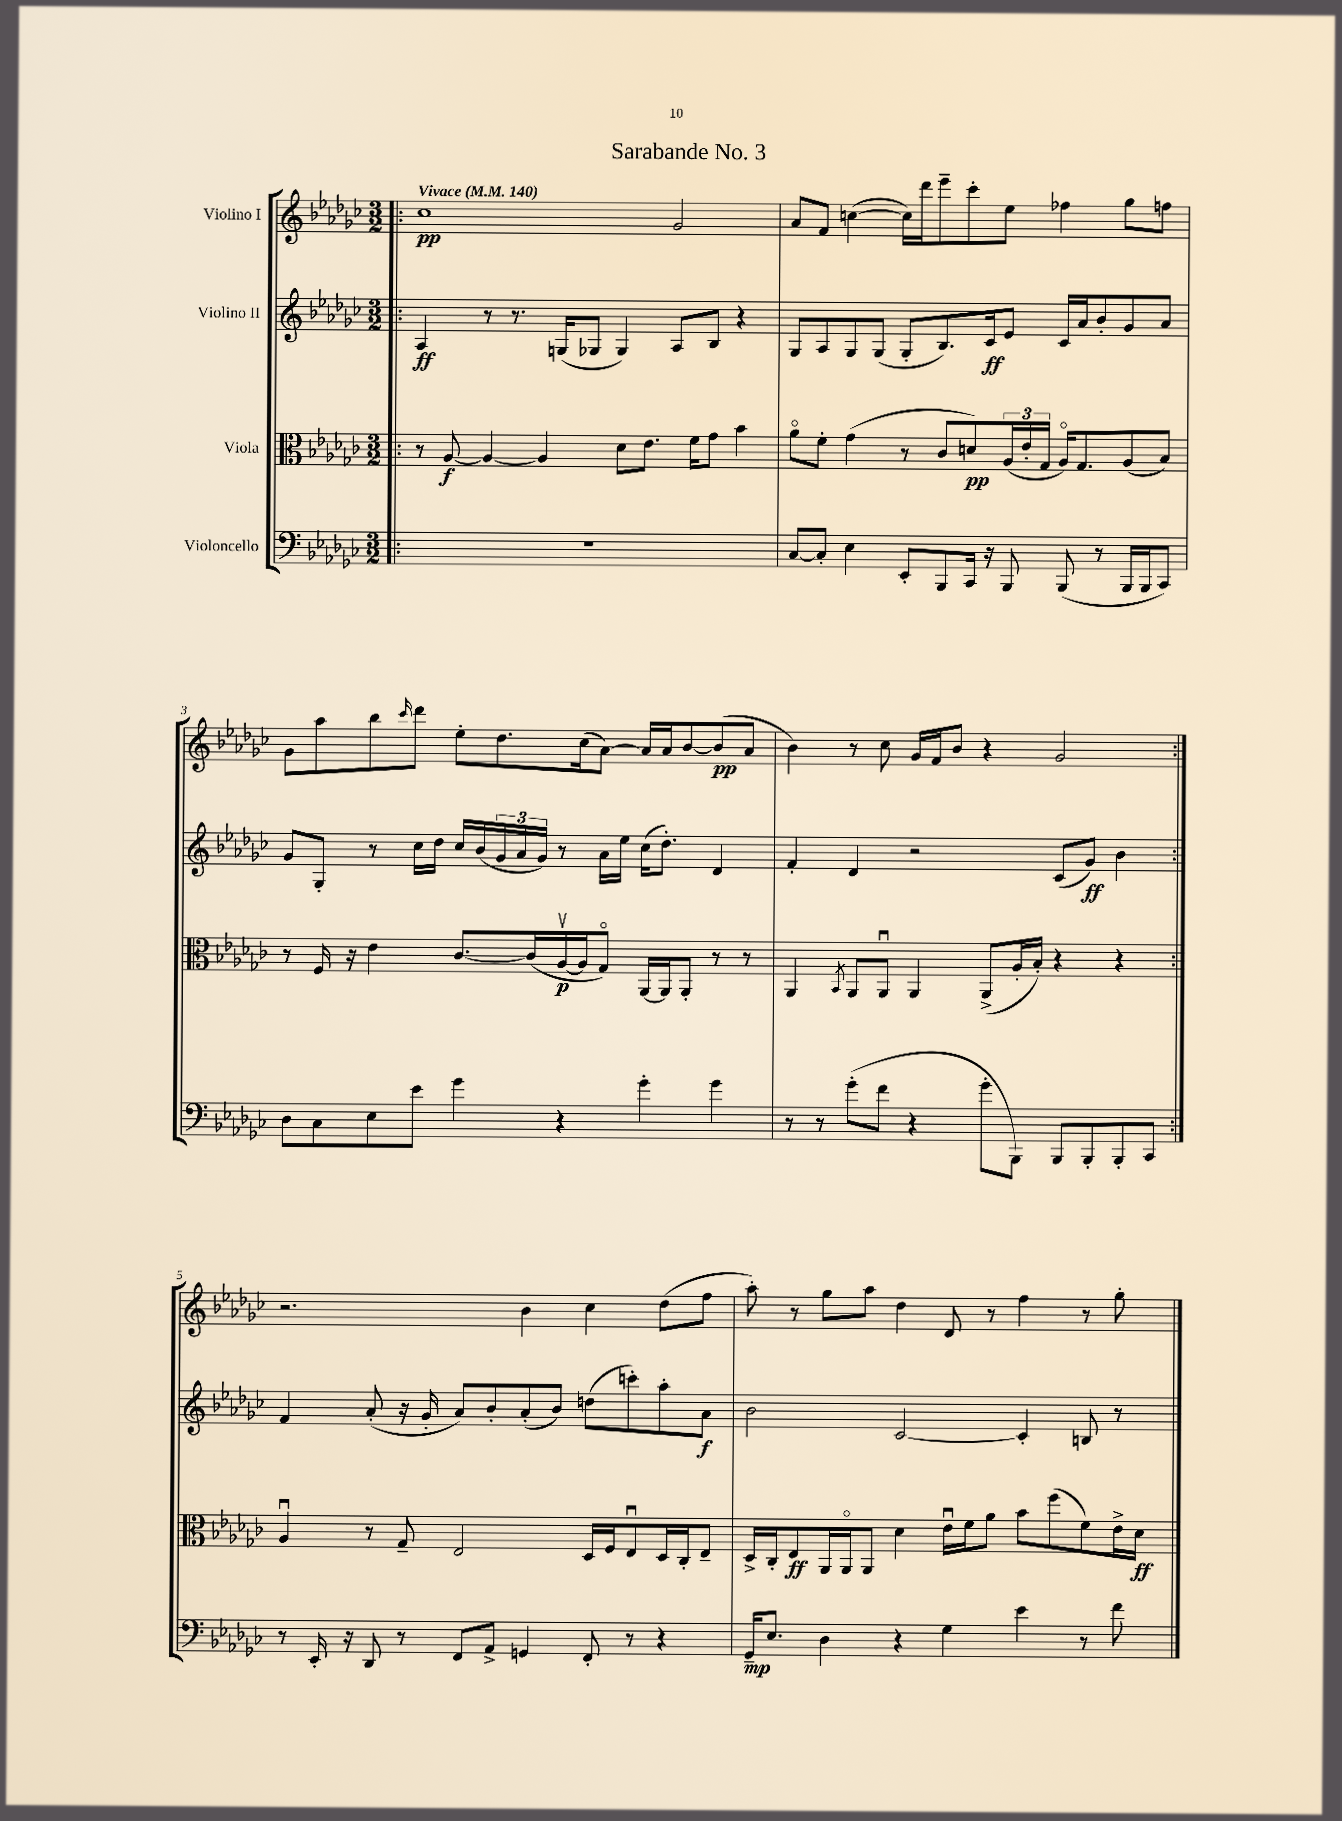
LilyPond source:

\header { title = "Sarabande No. 3" }
<<
\new StaffGroup <<
\new Staff = "s0" \with { instrumentName = "Violino I" } {
    \clef treble \key ges \major \numericTimeSignature \time 3/2 \tempo "Vivace" 4 = 140
    \repeat volta 2 { \bar ".|:" ces''1\pp ges'2 |
    aes'8 f'8 c''4~( c''16) des'''16 ees'''8-- ces'''8-. ees''8 fes''4 ges''8 f''8 |
    ges'8 aes''8 bes''8 \grace { ces'''16 } des'''8 ees''8-. des''8. ces''16( aes'8~) aes'16 aes'16 bes'8~ bes'8\pp( aes'8 |
    bes'4) r8 ces''8 ges'16 f'16 bes'8 r4 ges'2 | }
    r2. bes'4 ces''4 des''8( f''8 |
    aes''8-.) r8 ges''8 aes''8 des''4 des'8 r8 f''4 r8 ges''8-. \bar "|." |
}
\new Staff = "s1" \with { instrumentName = "Violino II" } {
    \clef treble \key ges \major \numericTimeSignature \time 3/2
    \repeat volta 2 { \bar ".|:" aes4\ff r8 r8. g16( ges8 ges4) aes8 bes8 r4 |
    ges8 aes8 ges8 ges8( ges8-. bes8.) ces'16\ff ees'8 ces'16 aes'16 bes'8-. ges'8 aes'8 |
    ges'8 ges8-. r8 ces''16 des''16 ces''16 bes'16( \tuplet 3/2 { ges'16 aes'16 ges'16) } r8 aes'16 ees''16 ces''16( des''8.-.) des'4 |
    f'4-. des'4 r2 ces'8( ges'8\ff) bes'4 | }
    f'4 aes'8-.( r16 ges'16-. aes'8) bes'8-. aes'8-.( bes'8) d''8( c'''8-.) aes''8-. aes'8\f |
    bes'2 ces'2~ ces'4-. b8 r8 \bar "|." |
}
\new Staff = "s2" \with { instrumentName = "Viola" } {
    \clef alto \key ges \major \numericTimeSignature \time 3/2
    \repeat volta 2 { \bar ".|:" r8 aes8~\f aes4~ aes4 des'8 ees'8. f'16 ges'8 bes'4 |
    aes'8\flageolet f'8-. ges'4( r8 ces'8 d'8\pp) \tuplet 3/2 { aes16( ees'16-. ges16 } aes16\flageolet) ges8. aes8( bes8) |
    r8 f16 r16 ees'4 ces'8.~ ces'16( aes16~\upbow\p aes16 ges8\flageolet) aes,16~ aes,16 aes,8-. r8 r8 |
    aes,4 \acciaccatura { bes,8 } aes,8 aes,8\downbow aes,4 aes,8->( aes16-. bes16-.) r4 r4 | }
    aes4\downbow r8 ges8-- ees2 des16 f16 ees8\downbow des16 ces16-. ees8-- |
    des16-> ces16-. ees8\ff aes,16 aes,16\flageolet aes,8 des'4 ees'16\downbow f'16 aes'8 bes'8 f''8( f'8) ees'16-> des'16\ff \bar "|." |
}
\new Staff = "s3" \with { instrumentName = "Violoncello" } {
    \clef bass \key ges \major \numericTimeSignature \time 3/2
    \repeat volta 2 { \bar ".|:" R1. |
    ces8~ ces8-. ees4 ees,8-. bes,,8 ces,16 r16 bes,,8 bes,,8( r8 bes,,16 bes,,16 ces,8) |
    des8 ces8 ees8 ees'8 ges'4 r4 ges'4-. ges'4 |
    r8 r8 ges'8-.( f'8 r4 ges'8-. bes,,8) bes,,8 bes,,8-. bes,,8-. ces,8 | }
    r8 ees,16-. r16 des,8 r8 f,8 aes,8-> g,4 f,8-. r8 r4 |
    ges,16--\mp ees8. des4 r4 ges4 ees'4 r8 f'8 \bar "|." |
}
>>
>>
